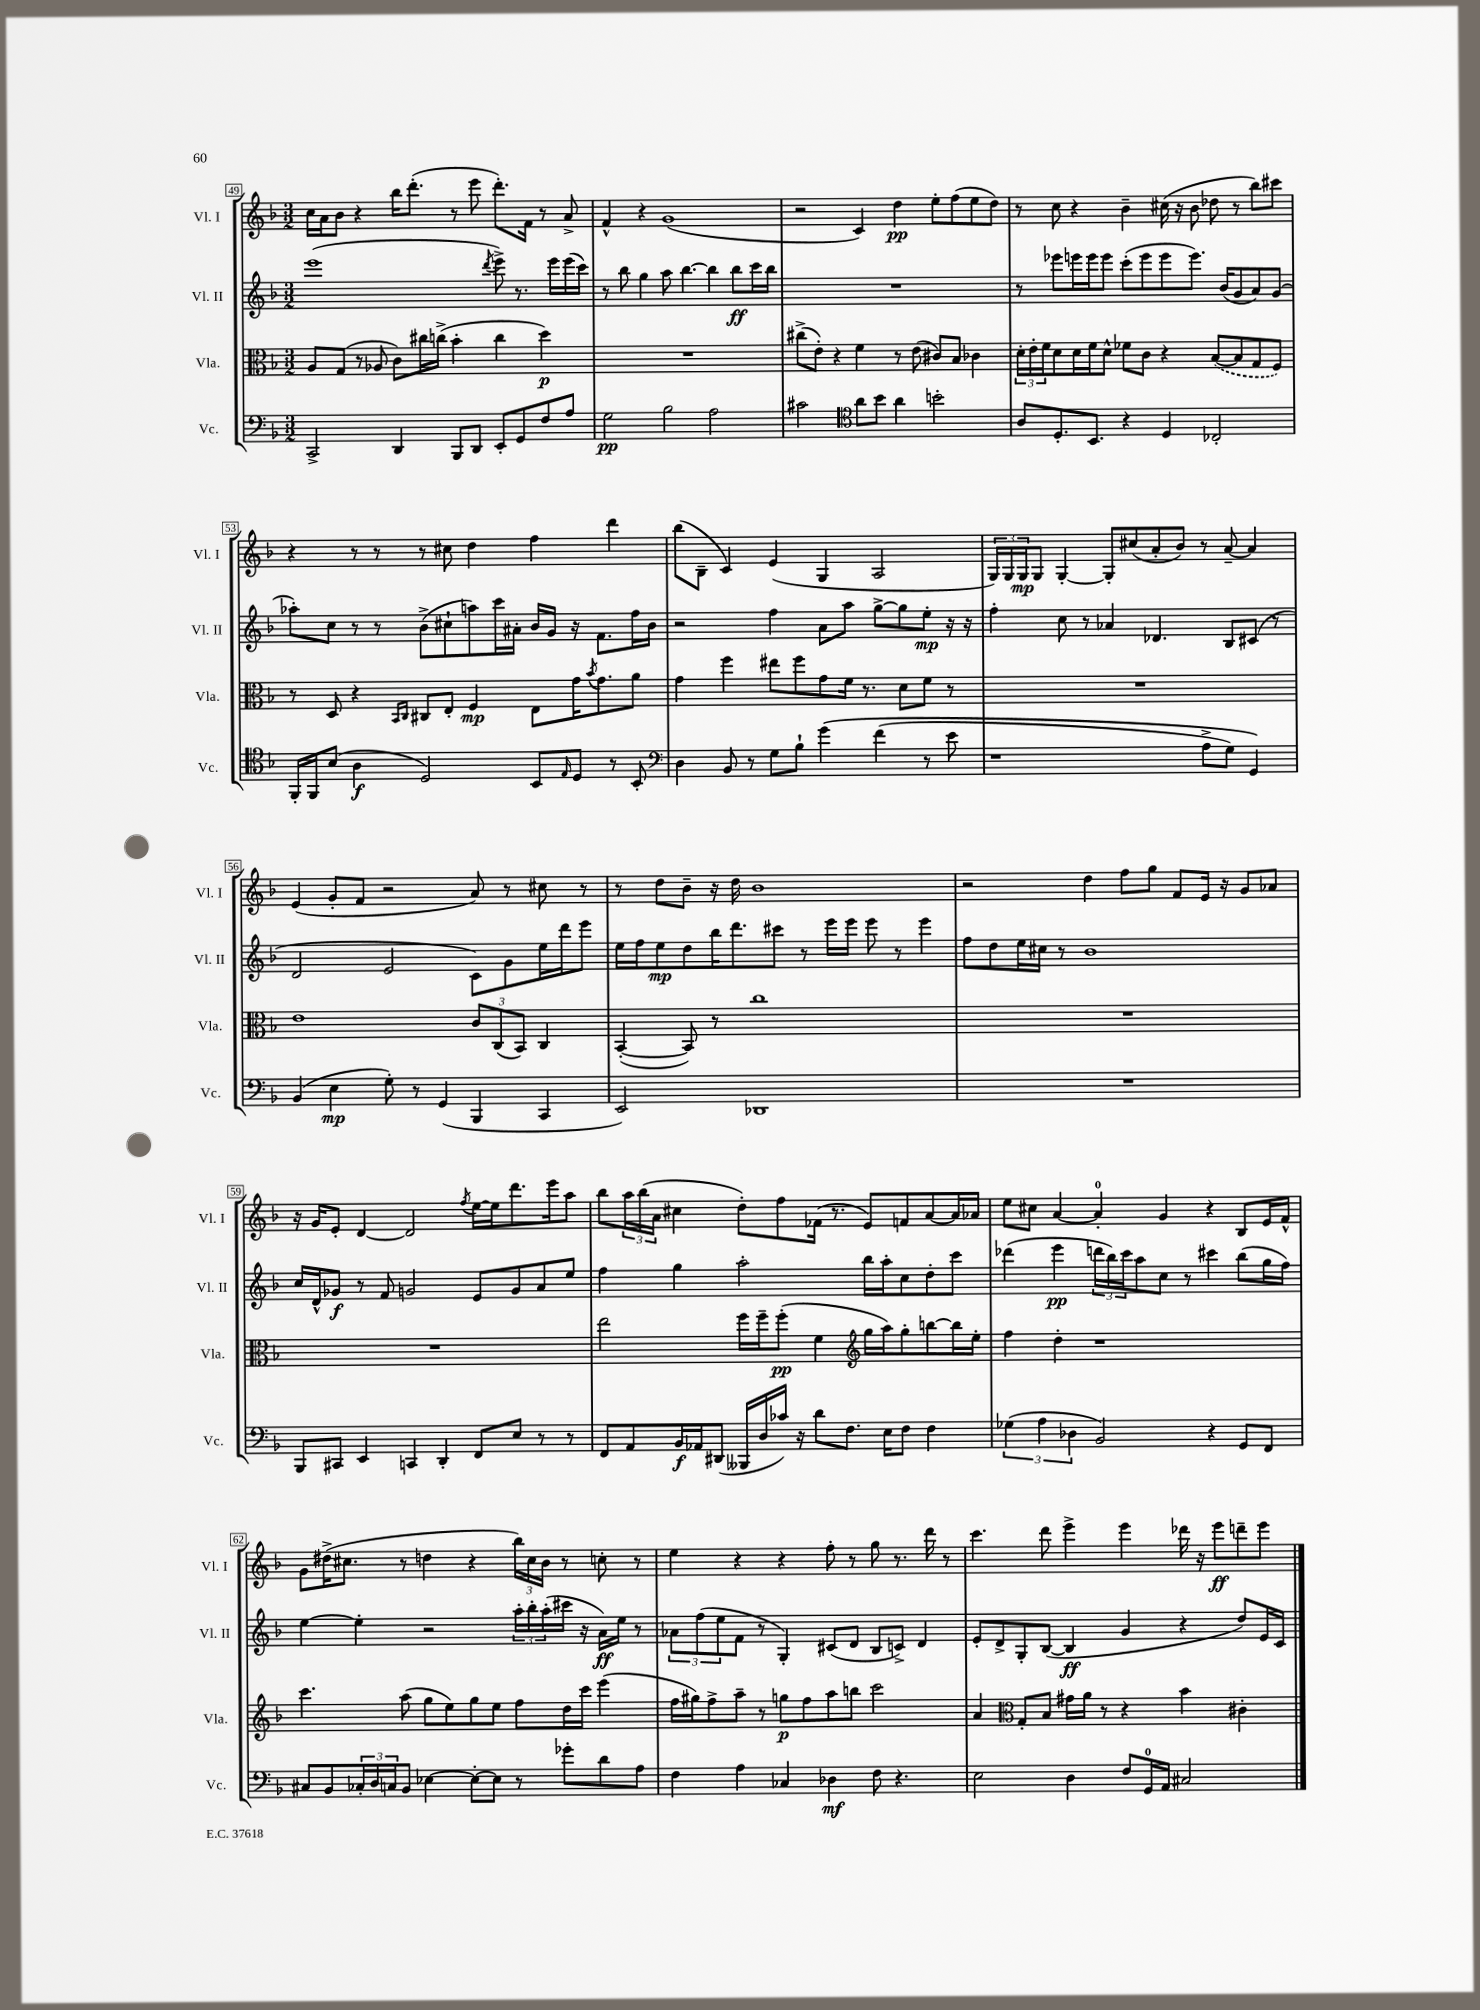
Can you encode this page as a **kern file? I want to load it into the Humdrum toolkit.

**kern	**kern	**kern	**kern
*staff4	*staff3	*staff2	*staff1
*clefF4	*clefC3	*clefG2	*clefG2
*k[b-]	*k[b-]	*k[b-]	*k[b-]
*M3/2	*M3/2	*M3/2	*M3/2
2CC^/	8A/L	(1eee	16cc\LL
.	.	.	16a\J
.	(8G/J	.	8b-\J
.	8r	.	4r
.	8A-/	.	.
4DD/	8c\L)	.	16bb-\LK
.	.	.	(8.ddd'\J
.	16cc#\L	.	.
.	(16cc^\JJ	.	.
8BBB-/L	4b-'\	.	8r
8DD/J	.	.	8eee\
.	.	8qddd/	.
8EE'/L	4cc\	8eee^\)	8.ddd'\L)
8GG/	.	8.r	.
.	.	.	16f\Jk
8F/	4dd\)	.	8r
.	.	16eee\LL	.
8A/J	.	(16eee\	8a^/
.	.	16ccc\JJ)	.
=	=	=	=
2G\	1.r	8r	4f^^/
.	.	8bb-\	.
.	.	4gg\	4r
2B-\	.	8aa\	(1g
.	.	[4.bb-\	.
2A\	.	4bb-\]	.
.	.	8bb-\L	.
.	.	16ccc\L	.
.	.	16bb-\JJ	.
=	=	=	=
2c#\	(8cc#^\L	1.r	2r
.	8e'\J)	.	.
.	4r	.	.
*clefC4	*	*	*
8a\L	4f\	.	4c/)
8b-\J	.	.	.
4a\	8r	.	4dd\
.	(8e\	.	.
2b'\	8c#/L)	.	8ee'\L
.	8B-/J	.	(8ff\
.	4c-\	.	8ee\
.	.	.	8dd\J)
=	=	=	=
8A/L	24d'\LL	8r	8r
.	24e'\	.	.
.	24f\J	.	.
8.D'/	8d\	8eee-\L	8cc\
.	16d\L	16eee\L	4r
8.BB-/J	16f\J	16eee\J	.
.	8d^^\J	8eee\J	.
4r	8f-\L	(8ccc'\L	4b-~\
.	8c\J	8eee\	.
4D/	4r	8eee\	(16cc#\
.	.	.	16r
.	.	8.eee\J)	8b-\
2C-'/	([8B-/L	.	8dd-\
.	.	(16b-/LK	.
.	8B-/]	8g/	8r
.	8G/	8a/)	8bb-\L)
.	8F/J)	(8g/J	8ccc#\J
=	=	=	=
16FF'/LL	8r	8aa-'\L)	4r
16FF/J	.	.	.
(8B-/J	8D/	8cc\J	.
4A\	4r	8r	8r
.	.	8r	8r
.	16qqBB-/LL	.	.
.	16qqC/JJ	.	.
2D/)	8C#/L	(8b-^\L	8r
.	8E'/J	8cc#`\	8cc#\
.	4F/	8aa\)	4dd\
.	.	16ccc\L	.
.	.	16a#'\JJ	.
8BB-/L	8E\L	16b-/LL	4ff\
.	.	16g/JJ	.
16qqE/	.	.	.
8D/J	16g\K	16r	.
.	8qb-/	.	.
.	8.g\	8.f\L	.
8r	.	.	4ddd\
8BB-'/	8a\J	16ff\L	.
.	.	16b-\JJ	.
=	=	=	=
*clefF4	*	*	*
4D\	4g\	2r	(8bb-\L
.	.	.	8B-~\J
8BB-/	4ff\	.	4c/)
8r	.	.	.
8G\L	8ee#\L	4ff\	(4e/
8B-`\J	8ff\	.	.
&(4g\	8g\	8a\L	4G/
.	16f\Jk	8aa\J	.
.	8.r	.	.
(4f\	.	[8gg^\L	2A/
.	8d\L	8gg\]	.
8r	8f\J	8ee'\J	.
8e\	8r	16r	.
.	.	16r	.
=	=	=	=
1r	1.r	4ff'\	24G/LL)
.	.	.	24G/
.	.	.	24G/J
.	.	.	8G/J
.	.	8cc\	[4G'/
.	.	8r	.
.	.	4a-/	8G'/]L
.	.	.	(8cc#/
.	.	4.d-/	8a'/
.	.	.	8b-/J)
8A^\L	.	.	8r
8G\J)	.	8B-/L	[8a~/
4GG/&)	.	(8c#/J	4a/]
.	.	8r	.
=	=	=	=
(4BB-/	1e	2d/	(4e/
4E\	.	.	8g'/L
.	.	.	8f/J
8G'\)	.	2e/	2r
8r	.	.	.
(4GG/	.	.	.
4BBB-/	12c/L	8c\L)	8a/)
.	(12C/	.	.
.	.	8g\	8r
.	12BB-/J)	.	.
4CC/	4C/	16ee\L	8cc#\
.	.	16ddd\J	.
.	.	8eee\J	8r
=	=	=	=
2EE/)	([4BB-'/	16ee\LL	8r
.	.	16ff\J	.
.	.	8ee\	8dd\L
.	8BB-/])	8dd\	8b-~\J
.	8r	16bb-\K	16r
.	.	8.ddd\	16dd\
1DD-	1cc	.	1b-
.	.	8ccc#\J	.
.	.	8r	.
.	.	16eee\LL	.
.	.	16eee\JJ	.
.	.	8eee\	.
.	.	8r	.
.	.	4eee\	.
=	=	=	=
1.r	1.r	8ff\L	2r
.	.	8dd\	.
.	.	16ee\L	.
.	.	16cc#\JJ	.
.	.	8r	.
.	.	1b-	4dd\
.	.	.	8ff\L
.	.	.	8gg\J
.	.	.	8f/L
.	.	.	16e/Jk
.	.	.	16r
.	.	.	8g/L
.	.	.	8a-/J
=	=	=	=
8BBB-/L	1.r	16cc/LL	16r
.	.	16d^^/J	16g/LK
8CC#/J	.	8g-/J	8e'/J
4EE/	.	8r	[4d/
.	.	8f/	.
4CC/	.	2g/	2d/]
4DD'/	.	.	.
.	.	.	8qff/
8FF/L	.	8e/L	[16ee\LL
.	.	.	16ee\]J
8E/J	.	8g/	8.ddd\
8r	.	8a/	.
.	.	.	16eee\k
8r	.	8ee/J	8aa\J
=	=	=	=
8FF/L	2ee\	4ff\	8bb-\L
8AA/	.	.	24aa\L
.	.	.	(24bb-\
.	.	.	24a\JJ
16BB-/L	.	4gg\	4cc#\
16AA-/J	.	.	.
(8DD#/J	.	.	.
16BBB--/LL	16ff\LL	2aa'\	8dd'\L)
16D/	16ff~\J	.	.
16c-/JJ)	(8ff'\J	.	8ff\
16r	.	.	.
8d\L	4f\	.	(16f-\Jk
.	.	.	8.r
8.F\J	.	.	.
*	*clefG2	*	*
.	16gg\LL	16bb-\LL	8e/L)
16E\LK	16aa\J)	16aa'\J	.
8F\J	8gg'\	8cc\	8f/
4F\	[8bb\	8dd'\	[8a/
.	16bb\]L	8ccc\J	16a/]L
.	16ee'\JJ	.	16a-/JJ
=	=	=	=
(6G-\	4ff\	(4ddd-\	8ee\L
.	.	.	8cc#\J
6A\	.	.	.
.	4dd'\	4eee\	[4a/
6D-\	.	.	.
2BB-/)	1r	24ddd\LL	4a'/]
.	.	24bb-\)	.
.	.	24ccc\J	.
.	.	8aa\	.
.	.	8cc\J	4g/
.	.	8r	.
4r	.	4ccc#\	4r
8GG/L	.	(8bb-\L	8B-/L
8FF/J	.	16gg\L	16e/L
.	.	16ff\JJ)	16f^^/JJ
=	=	=	=
8C#/L	4.ccc\	[4ee\	8g\L
8BB-/	.	.	(16dd#^\K
.	.	.	8.cc#\J
24C-'/L	.	4ee'\]	.
24D/	.	.	.
24C/J	.	.	.
8BB-/J	(8aa\	.	8r
[4E-\	8gg\L	2r	4dd\
.	8ee\)	.	.
8E-'\_L	8gg\	.	4r
8E-\]J	8ee\J	.	.
8r	8ff\L	24aa'\LL	24bb-\LL)
.	.	24bb-'\	24cc#\
.	.	(24aa'\	24b-\JJ
8g-'\L	16dd\L	16ccc#\JJ	8r
.	16ccc\JJ	16r	.
8d\	(4eee\	16a\LL)	8cc'\
.	.	16ee\JJ	.
8A\J	.	8r	8r
=	=	=	=
4F\	16ff\LL	12a-\L	4ee\
.	16gg#\J)	.	.
.	.	(12ff\	.
.	8ff^\	.	.
.	.	12ee\	.
4A\	8aa~\J	8f\J	4r
.	8r	8r	.
4C-/	8gg\L	4G'/)	4r
.	8ff\	.	.
4D-\	8aa\	(8c#/L	8ff'\
.	8bb\J	8d/J	8r
8F\	2ccc\	8B-/L	8gg\
4.r	.	8c^/J)	8.r
.	.	4d/	.
.	.	.	16ddd\
.	.	.	8r
=	=	=	=
2E\	4a/	8e'/L	4.ccc\
.	.	8d^/	.
*	*clefC3	*	*
.	8G'/L	8G'/	.
.	8B-/J	([8B-/J	8ddd\
4D\	16g#\LL	4B-/]	4eee^\
.	16a\JJ	.	.
.	8r	.	.
8F/L	4r	4g/	4eee\
16GG/L	.	.	.
16AA/JJ	.	.	.
2C#/	4b-\	4r	16ddd-\
.	.	.	16r
.	.	.	8eee\L
.	4c#'\	8dd/L)	8ddd~\
.	.	16e/L	8eee\J
.	.	16c/JJ	.
==	==	==	==
*-	*-	*-	*-
